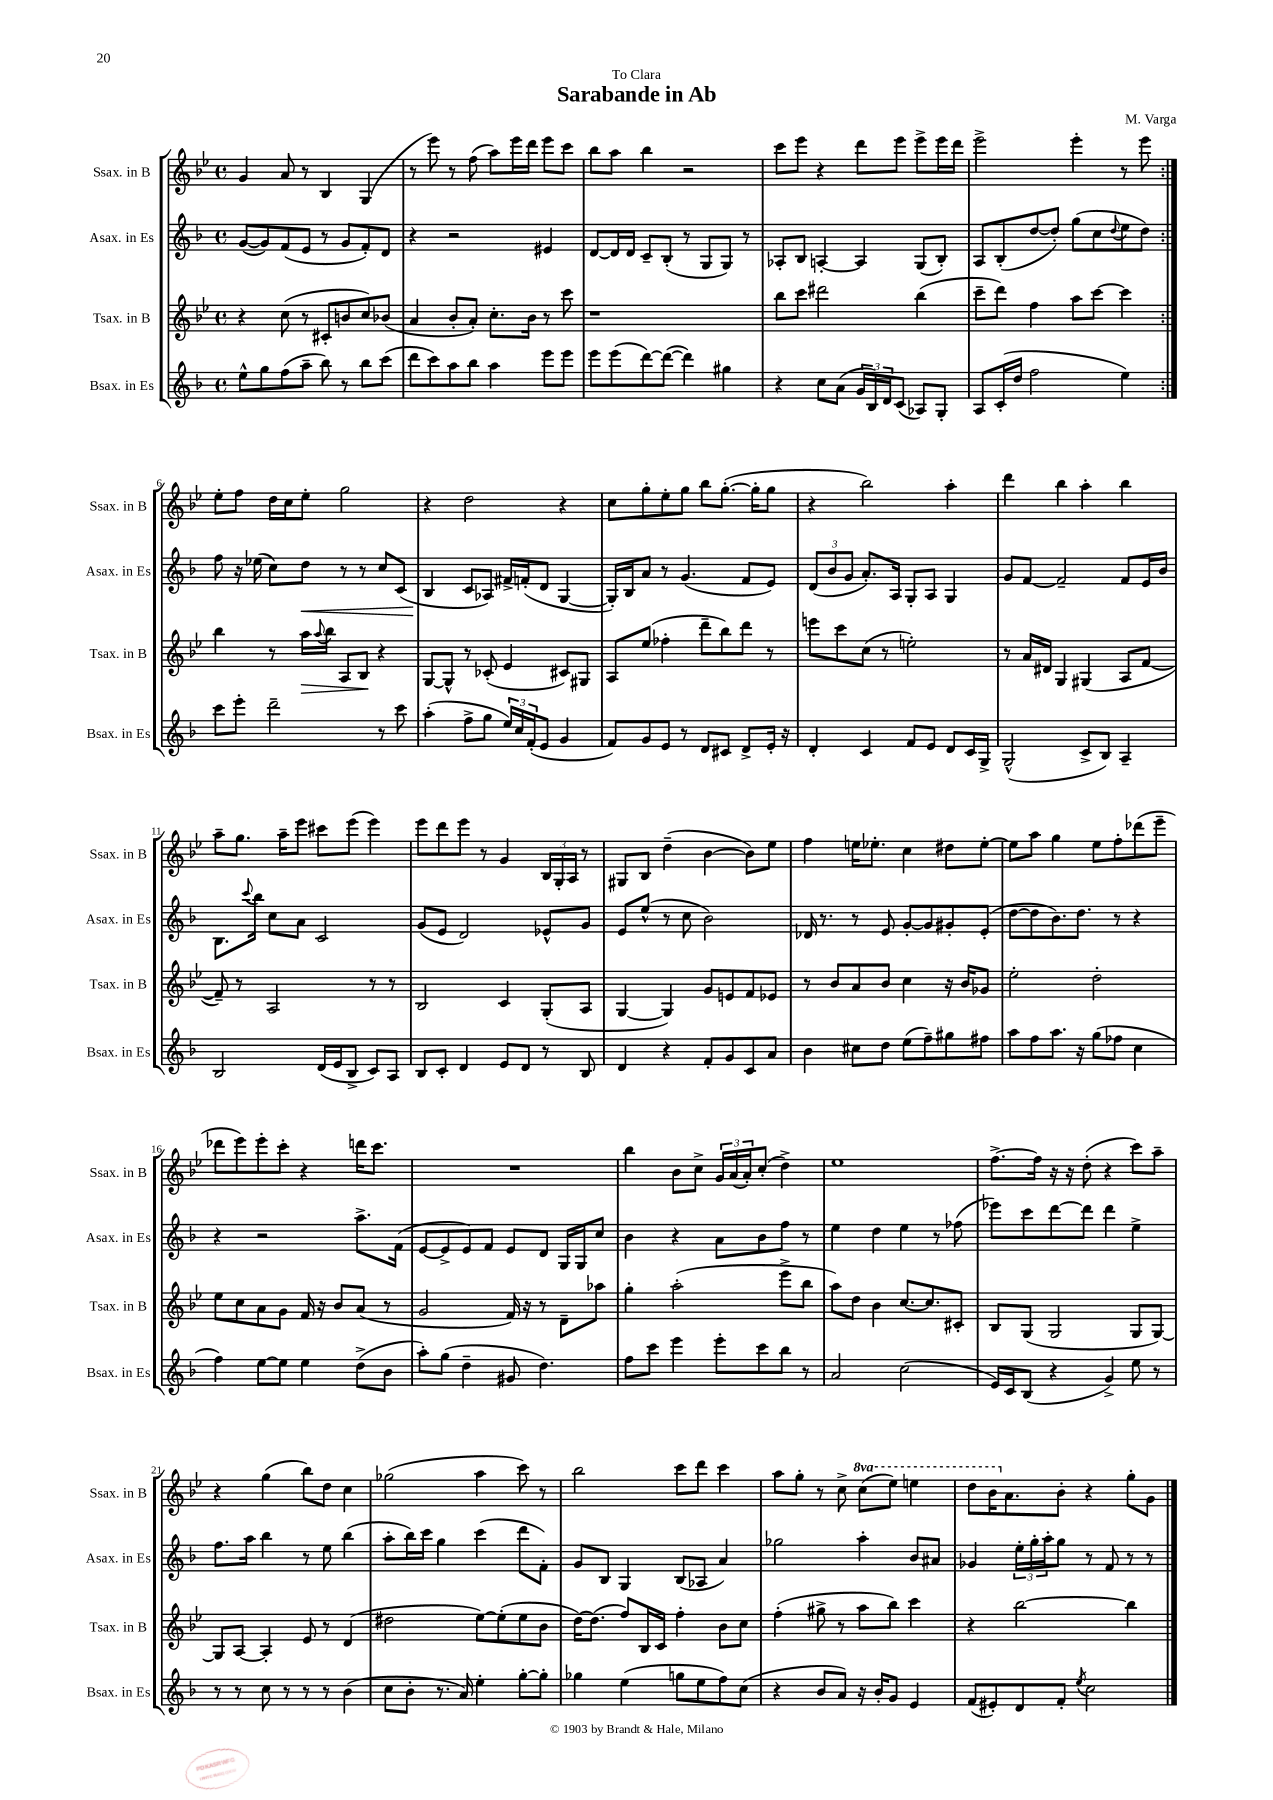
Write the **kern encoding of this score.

**kern	**kern	**kern	**kern
*staff4	*staff3	*staff2	*staff1
*clefG2	*clefG2	*clefG2	*clefG2
*k[b-]	*k[b-e-]	*k[b-]	*k[b-e-]
*M4/4	*M4/4	*M4/4	*M4/4
*met(c)	*met(c)	*met(c)	*met(c)
8ee^^\L	4r	([8g/L	4g/
8gg\	.	8g/])	.
(8ff\	(8cc\	(8f/	8a/
8aa~\J	8r	8e/J	8r
8bb-\)	8c#'/L	8r	4B-/
8r	8b/	8g/L	.
8bb-\L	8cc/)	8f'/)	(4G/
(8ccc\J	(8b-/J	8d/J	.
=	=	=	=
8ddd\L	4a/	4r	8r
8ccc\)	.	.	8eee-\)
8aa\	8b-'/L	2r	8r
8bb-\J	8a'/J)	.	(8ff\
4aa\	8.cc'\L	.	8aa\L)
.	.	.	16eee-\L
.	16b-\Jk	.	16ddd\JJ
8eee\L	8r	4e#/	8eee-\L
8eee\J	8ccc\	.	8ccc\J
=	=	=	=
8eee\L	1r	[8d/L	8bb-\L
(8eee\	.	16d/]L	8aa\J
.	.	16d/JJ	.
[8ddd\)	.	8c~/L	4bb-\
(8ddd\_J	.	(8B-'/J	.
4ddd\])	.	8r	2r
.	.	8G/L	.
4gg#\	.	8G/J)	.
.	.	8r	.
=	=	=	=
4r	8bb-\L	8A-'/L	8ccc\L
.	8ccc\J	8B-/J	8eee-\J
8cc\L	2ddd#\	[4A'/	4r
(8a\J	.	.	.
24g/LL	.	4A/]	8ddd\L
24B-/)	.	.	.
24d/J	.	.	.
(8c/J	.	.	8eee-\J
8A-/L)	(4bb-\	(8G/L	8eee-^\L
8G'/J	.	8B-'/J)	16eee-\L
.	.	.	16ddd\JJ
=	=	=	=
8A/L	8ccc~\L	8A/L	2eee-^\
(16c'/L	8ddd\J)	(8B-'/	.
16dd/JJ	.	.	.
2ff\	4ff\	[8dd/	.
.	.	8dd'/]J)	.
.	8aa\L	(8gg\L	4eee-'\
.	[8ccc\J	8cc\	.
.	.	8qqdd/	.
4ee\)	4ccc\]	8ee\	8r
.	.	8dd\J)	8eee-\
=:|!	=:|!	=:|!	=:|!
8ccc\L	4bb-\	8ff\	8ee-'\L
8eee'\J	.	16r	8ff\J
.	.	(16ee-\	.
2ddd~\	8r	8cc\L)	16dd\LL
.	.	.	16cc\J
.	16aa\LL	8dd\J	8ee-'\J
.	8qqaa/	.	.
.	16bb-\JJ	.	.
.	8A/L	8r	2gg\
.	8B-/J	8r	.
8r	4r	8cc/L	.
8ccc\	.	(8c/J	.
=	=	=	=
(4aa'\	[8G/L	4B-/	4r
.	8G^^/]J	.	.
8ff^\L	8r	8c/L	2dd\
8gg\J	(8c-'/	8A-/J)	.
24ee/LL)	4e-/	16f#^/LL	.
24cc/	.	.	.
.	.	(16f'/J	.
(24f'/J	.	.	.
8e/J	.	8d/J	.
4g/	8c#/L)	[4G/	4r
.	8G#/J	.	.
=	=	=	=
8f/L)	8A/L	16G'/]LL)	8cc\L
.	.	16B-/J	.
8g/	(8ee-/J	8a/J	8gg'\
8e/J	4ff-'\	8r	8ee-'\
8r	.	(4.g/	8gg\J
8d/L	8ddd~\L	.	8bb-\L
8c#/J	8bb-\)	.	([8.gg'\J
8d^/L	8ddd\J	8f/L	.
.	.	.	16gg'\]LK
16e'/Jk	8r	8e/J)	8gg\J
16r	.	.	.
=	=	=	=
4d'/	8eee\L	(12d/L	4r
.	.	12b-/	.
.	8ccc\	.	.
.	.	12g/J	.
4c/	(8cc\J	8.a'/L)	2bb-\)
.	8r	.	.
.	.	16A/Jk	.
8f/L	2ee'\)	8G'/L	.
8e/J	.	8A/J	.
8d/L	.	4G/	4aa'\
16c/L	.	.	.
16G^/JJ	.	.	.
=	=	=	=
(2G^^/	8r	8g/L	4ddd\
.	16a/LL	[8f/J	.
.	16d#/JJ	.	.
.	4G/	2f~/]	4bb-\
8c^/L	(4G#/	.	4aa'\
8B-/J)	.	.	.
4A~/	8A/L	8f/L	4bb-\
.	[8f/J	16e/L	.
.	.	16b-/JJ	.
=	=	=	=
2B-/	8f~/])	8.B-\L	8aa~\L
.	8r	.	8.gg\J
.	.	8qqccc/	.
.	.	16bb-\Jk	.
.	2A/	8cc\L	.
.	.	.	16aa~\LK
.	.	8a\J	8eee-\J
(16d/LL	.	2c/	8ccc#\L
16e/J	.	.	.
8B-^/J	.	.	(8eee-\J
8c/L)	8r	.	4eee-\)
8A/J	8r	.	.
=	=	=	=
8B-/L	2B-/	(8g/L	8eee-\L
8c'/J	.	8e/J	8ddd\
4d/	.	2d/)	8eee-\J
.	.	.	8r
8e/L	4c/	.	4g/
8d/J	.	.	.
8r	(8G'/L	8e-^^/L	24B-/LL
.	.	.	24G'/
.	.	.	24A/JJ
8B-/	8A/J	8g/J	8r
=	=	=	=
4d/	[4G/	8e/L	8G#/L
.	.	(8ee^^/J	8B-/J
4r	4G/])	8r	(4dd~\
.	.	8cc\	.
8f'/L	8g/L	2b-\)	[4b-\
8g/	8e/	.	.
8c/	8f/	.	8b-\]L)
8a/J	8e-/J	.	8ee-\J
=	=	=	=
4b-\	8r	16d-/	4ff\
.	.	8.r	.
.	8b-/L	.	.
8cc#\L	8a/	8r	16ee\LK
.	.	.	8.ee-'\J
8dd\J	8b-/J	8e/	.
(8ee\L	4cc\	[8g'/L	4cc\
8ff~\)	.	8g/]	.
8gg#\	16r	8g#'/	8dd#\L
.	16b-/LK	.	.
8ff#\J	8g-/J	(8e'/J	[8ee-'\J
=	=	=	=
8aa\L	2ee-'\	[8dd\L	8ee-\]L
8ff\	.	8dd\]	8aa\J
8.aa\J	.	8.b-\)	4gg\
16r	.	8.dd\J	.
(8gg\L	2dd'\	.	8ee-\L
8ff-\J	.	8r	8ff'\
4cc\	.	4r	(8ddd-\
.	.	.	8eee-~\J
=	=	=	=
4ff\)	8ee-\L	4r	8ddd-\L
.	8cc\	.	8eee-\)
[8ee\L	8a\	2r	8eee-'\
8ee\]J	8g\J	.	8ccc'\J
4ee\	16f/	.	4r
.	16r	.	.
.	8b-/L	.	.
(8dd^\L	(8a/J	8.aa^\L	16ddd\LK
.	.	.	8.ccc\J
8b-\J	8r	.	.
.	.	(16f\Jk	.
=	=	=	=
8aa'\L)	2g/	[8e/L	1r
(8gg\J	.	8e^/]	.
4dd~\	.	8e/)	.
.	.	8f/J	.
8g#/	16f/)	8e/L	.
.	16r	.	.
4.dd\)	8r	8d/J	.
.	8d~\L	16G/LL	.
.	.	16G/J	.
.	8aa-\J	8cc/J	.
=	=	=	=
8ff\L	4gg'\	4b-\	4bb-\
8ccc\J	.	.	.
4eee\	(2aa'\	4r	8b-\L
.	.	.	8cc^\J
8eee'\L	.	8a\L	24g/LL
.	.	.	(24a/
.	.	.	24a'/J)
8ccc\	.	8b-\	(8cc'/J
8bb-\J	8eee-^\L	8ff\J	4dd^\)
8r	8bb-\J	8r	.
=	=	=	=
2a/	8aa\L)	4ee\	1ee-
.	8dd\J	.	.
.	4b-\	4dd\	.
(2cc\	[8.cc/L	4ee\	.
.	8.cc/]	.	.
.	.	8r	.
.	8c#'/J	(8ff-\	.
=	=	=	=
16e/LL)	8B-/L	8eee-\L)	[8.ff^\L
16c/J	.	.	.
(8B-/J	(8G/J	8ccc\	.
.	.	.	16ff\]Jk
4r	2G/	[8ddd\	16r
.	.	.	16r
.	.	8ddd\]J	(8dd'\
4g^/)	.	4ddd\	4r
8ee\	8G/L	4ee^\	8ccc\L)
8r	[8G/J)	.	8aa~\J
=	=	=	=
8r	8G/]L	8.ff\L	4r
8r	[8A/J	.	.
.	.	16aa\Jk	.
8cc\	4A'/]	4bb-\	(4gg\
8r	.	.	.
8r	8e-/	8r	8bb-\L)
8r	8r	8ee\	8dd\J
(4b-\	(4d/	(4bb-\	4cc\
=	=	=	=
8cc\L	2dd#\	8aa'\L	(2gg-\
8b-'\J	.	16bb-\L)	.
.	.	16ccc\JJ	.
8.r	.	4gg\	.
16a/)	.	.	.
4ee'\	[8ee-\L)	(4ccc\	4aa\
.	(8ee-'\]	.	.
[8gg'\L	8ee-\	8ddd\L	8ccc\)
8gg'\]J	8b-\J	8f'\J)	8r
=	=	=	=
4gg-\	[16dd\LK)	8g/L	2bb-\
.	(8.dd\]J	.	.
.	.	8B-/J	.
(4ee\	8ff/L)	4G/	.
.	16B-/L	.	.
.	16c/JJ	.	.
8gg\L	4ff'\	(8B-/L	8ccc\L
8ee\	.	8A-/J	8ddd\J
8ff\)	8b-\L	4a/)	4ccc\
(8cc\J	8cc\J	.	.
=	=	=	=
4r	(4ff'\	2gg-\	8aa\L
.	.	.	8gg'\J
8b-/L	8gg#^\	.	8r
8a/J)	8r	.	8cc^\
16r	8aa\L	4aa'\	(8ccc\L
16b-'/LK	.	.	.
8g/J	8bb-\J)	.	8eee-\J)
4e/	4ccc\	8b-/L	4eee\
.	.	8a#/J	.
=	=	=	=
(8f/L	4r	4g-/	8ddd\L
8e#'/)	.	.	16bb-\K
.	.	.	8.a\
8d/	[2bb-\	24ee'\LL	.
.	.	24gg'\	.
.	.	24aa'\J	.
8f'/J	.	8gg\J	8b-'\J
8qee/	.	.	.
2cc\	.	8r	4r
.	.	8f/	.
.	4bb-\]	8r	8gg'\L
.	.	8r	8g\J
==	==	==	==
*-	*-	*-	*-
